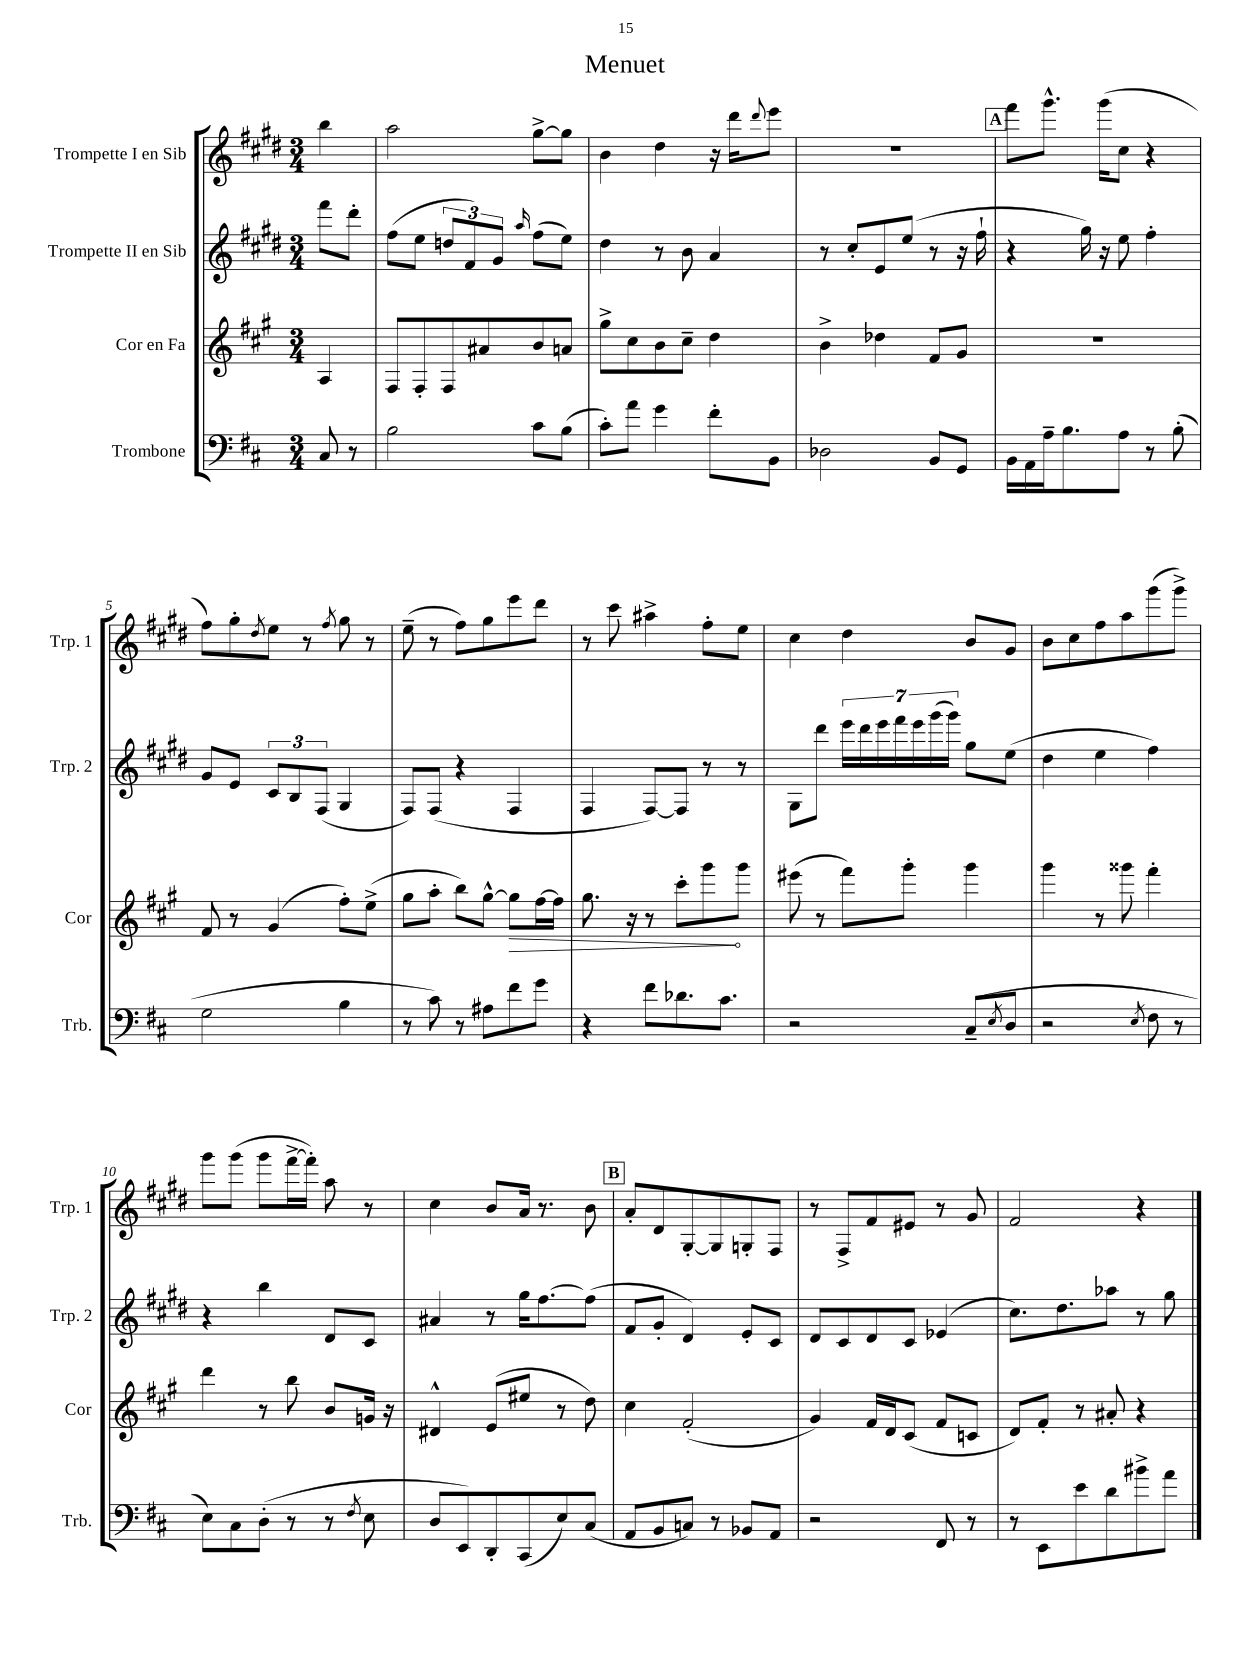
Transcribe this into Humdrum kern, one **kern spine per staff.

**kern	**kern	**kern	**kern
*staff4	*staff3	*staff2	*staff1
*clefF4	*clefG2	*clefG2	*clefG2
*k[f#c#]	*k[f#c#g#]	*k[f#c#g#d#]	*k[f#c#g#d#]
*M3/4	*M3/4	*M3/4	*M3/4
8C#	4A	8fff#	4bb
8r	.	8ddd#'	.
=	=	=	=
2B	8F#	(8ff#	2aa
.	8F#'	8ee	.
.	8F#	12dd	.
.	.	12f#)	.
.	8a#	.	.
.	.	12g#	.
.	.	16qqaa	.
8c#	8b	(8ff#	[8gg#^
(8B	8a	8ee)	8gg#]
=	=	=	=
8c#')	8gg#^	4dd#	4b
8a	8cc#	.	.
4g	8b	8r	4dd#
.	8cc#~	8b	.
8f#'	4dd	4a	16r
.	.	.	16ddd#
.	.	.	8qqddd#
8BB	.	.	8eee
=	=	=	=
2D-	4b^	8r	2.r
.	.	8cc#'	.
.	4dd-	8e	.
.	.	(8ee	.
8BB	8f#	8r	.
8GG	8g#	16r	.
.	.	16ff#`	.
=	=	=	=
16BB	2.r	4r	8fff#
16AA	.	.	.
16A~	.	.	8.ggg#^^
8.B	.	.	.
.	.	16gg#)	.
.	.	16r	(16ggg#
8A	.	8ee	8cc#
8r	.	4ff#'	4r
(8B'	.	.	.
=	=	=	=
2G	8f#	8g#	8ff#)
.	8r	8e	8gg#'
.	.	.	8qdd#
.	(4g#	12c#	8ee
.	.	12B	.
.	.	.	8r
.	.	(12F#	.
.	.	.	8qff#
4B	8ff#')	4G#	8gg#
.	(8ee^	.	8r
=	=	=	=
8r	8gg#	8F#)	(8ee~
8c#)	8aa'	(8F#	8r
8r	8bb)	4r	8ff#)
8A#	[8gg#^^	.	8gg#
8f#	8gg#]	4F#	8eee
8g	[16ff#	.	8ddd#
.	16ff#]	.	.
=	=	=	=
4r	8.gg#	4F#	8r
.	.	.	8ccc#
.	16r	.	.
8f#	8r	[8F#)	4aa#^
8.d-	8ccc#'	8F#]	.
.	8ggg#	8r	8ff#'
8.c#	.	.	.
.	8ggg#	8r	8ee
=	=	=	=
2r	(8eee#	8G#	4cc#
.	8r	8ddd#	.
.	8fff#)	28eee	4dd#
.	.	28ddd#	.
.	.	28eee	.
.	.	28fff#	.
.	8ggg#'	.	.
.	.	28eee	.
.	.	(28ggg#	.
.	.	28ggg#)	.
(8C#~	4ggg#	8gg#	8b
8qE	.	.	.
8D	.	(8ee	8g#
=	=	=	=
2r	4ggg#	4dd#	8b
.	.	.	8cc#
.	8r	4ee	8ff#
.	8ggg##	.	8aa
8qE	.	.	.
8F#	4fff#'	4ff#)	(8ggg#
8r	.	.	8ggg#^)
=	=	=	=
8E)	4ddd	4r	8ggg#
8C#	.	.	(8ggg#
(8D'	8r	4bb	8ggg#
8r	8bb	.	[16fff#^
.	.	.	16fff#'])
8r	8b	8d#	8aa
8qF#	.	.	.
8E	16g	8c#	8r
.	16r	.	.
=	=	=	=
8D	4d#^^	4a#	4cc#
8EE)	.	.	.
8DD'	(8e	8r	8b
(8CC#	8ee#	16gg#	16a
.	.	[8.ff#	8.r
8E)	8r	.	.
(8C#	8dd)	(8ff#]	8b
=	=	=	=
8AA	4cc#	8f#	8a'
8BB	.	8g#'	8d#
8C)	(2f#'	4d#)	[8G#'
8r	.	.	8G#]
8BB-	.	8e'	8G'
8AA	.	8c#	8F#
=	=	=	=
2r	4g#)	8d#	8r
.	.	8c#	8F#^
.	16f#	8d#	8f#
.	16d	.	.
.	(8c#	8c#	8e#
8FF#	8f#	(4e-	8r
8r	8c	.	8g#
=	=	=	=
8r	8d)	8.cc#)	2f#
8EE	8f#'	.	.
.	.	8.dd#	.
8e	8r	.	.
8d	8a#'	8aa-	.
8b#^	4r	8r	4r
8a	.	8gg#	.
==	==	==	==
*-	*-	*-	*-
